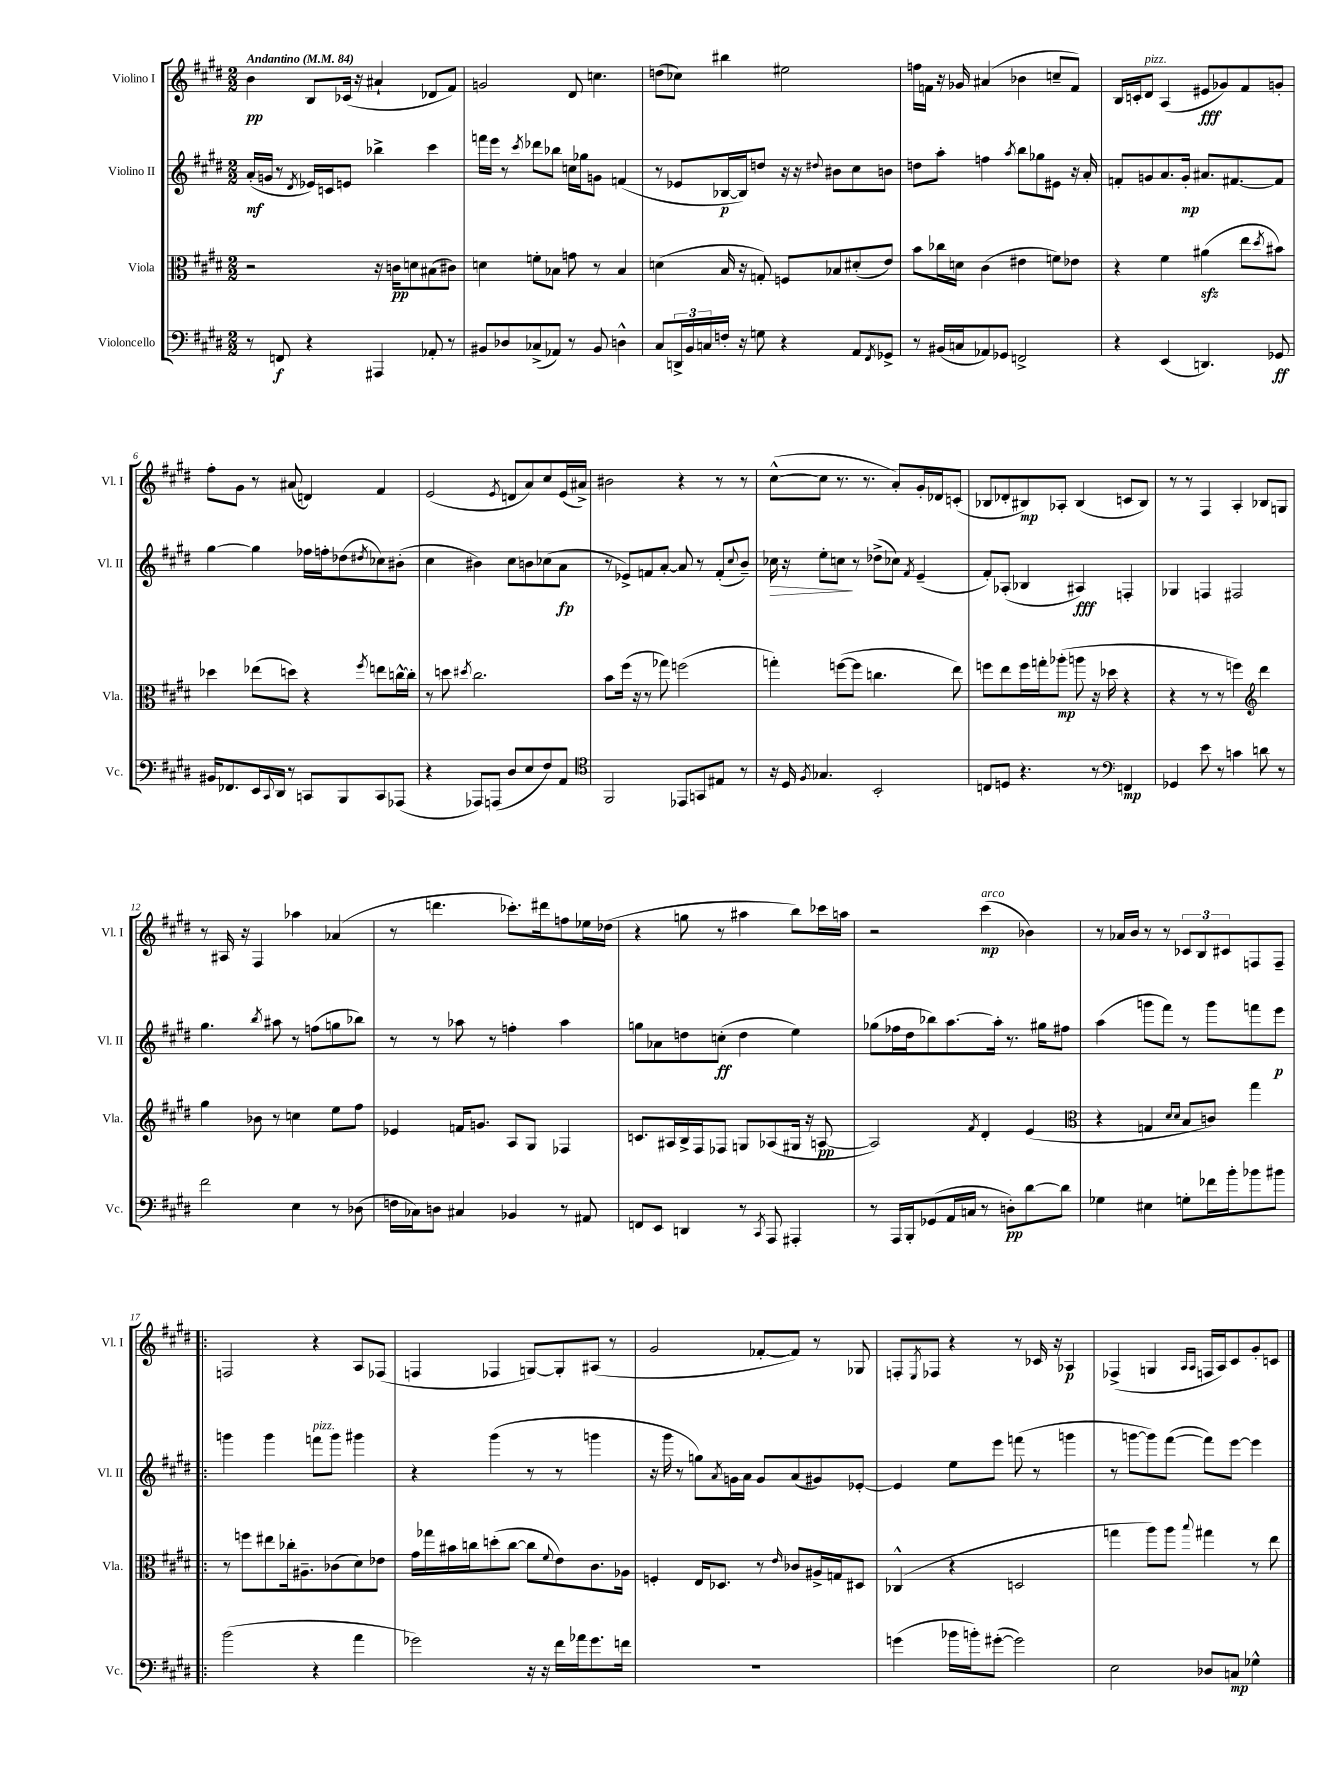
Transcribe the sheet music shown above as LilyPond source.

<<
\new StaffGroup <<
\new Staff = "s0" \with { instrumentName = "Violino I" shortInstrumentName = "Vl. I" } {
    \clef treble \key e \major \numericTimeSignature \time 2/2 \tempo "Andantino" 4 = 84
    b'4\pp b8 ces'16( r16 ais'4-! des'8 fis'8) |
    g'2 dis'8 c''4. |
    d''8( ces''8) bis''4 eis''2 |
    f''16 f'16 r16 ges'16 ais'4( bes'4 c''8-- f'8) |
    b16 c'16-. dis'8^\markup { \italic "pizz." } a4( eis'8\fff ges'8) fis'8 g'8-. |
    fis''8-. gis'8 r8 ais'8( d'4) fis'4 |
    e'2( \acciaccatura { e'8 } d'8 a'8) cis''8 e'16( ais'16->) |
    bis'2 r4 r8 r8 |
    cis''8~-^( cis''8 r8. r8. a'8-.) gis'16-. des'16 c'8-.( |
    bes8 des'8-. bis8\mp) aes8-. bis4( c'8 bis8) |
    r8 r8 fis4 a4-. bes8 g8 |
    r8 ais16 r16 fis4 aes''4 aes'4( |
    r8 d'''4. ces'''8.-.) dis'''16 f''8 ees''16 des''16( |
    r4 g''8 r8 ais''4 b''8) ces'''16 a''16 |
    r2 cis'''4\mp^\markup { \italic "arco" }( bes'4) |
    r8 aes'16 b'16 r8 r8 \tuplet 3/2 { ces'8 b8 cis'8 } f8 f8-- |
    \bar ".|:" f2 r4 a8 fes8( |
    f4 fes4 g8~) g8-. ais8( r8 |
    gis'2 fes'8~-. fes'8) r8 ges8 |
    f8-. \acciaccatura { e8 } fes8 r4 r8 ces'16 r16 aes4\p |
    fes4->( g4 \grace { a16 a16 } f16 a16) cis'8 gis'8-. c'8 \bar "|." |
}
\new Staff = "s1" \with { instrumentName = "Violino II" shortInstrumentName = "Vl. II" } {
    \clef treble \key e \major \numericTimeSignature \time 2/2
    a'16-.\mf( g'16 r8 \acciaccatura { dis'8 } ees'16) c'16 e'8 bes''4-> cis'''4 |
    f'''16 e'''16 r8 \acciaccatura { cis'''8 } des'''8 bes''8 c''16 ges''16 g'8 f'4( |
    r8 ees'8 bes16~\p bes16) d''8 r16 r16 \appoggiatura { dis''8 } bis'8 cis''8 b'8 |
    d''8 a''8-. f''4 \acciaccatura { a''8 } b''8 ges''8 eis'8 r16 a'16-. |
    f'8-. g'8 a'8. g'16-.\mp ais'8. fis'8.~ fis'8 |
    gis''4~ gis''4 fes''16 f''16-. des''8( \acciaccatura { dis''8 } ces''8) bis'8-.( |
    cis''4 bis'4) cis''8 b'8 ces''8( a'8\fp |
    r8 ees'8->) f'8 a'8~-. a'8 r8 f'8-.( \appoggiatura { cis''8 } b'8--) |
    ces''16\> r16 e''8-. c''8\! r8 des''8->( ces''8) \acciaccatura { fis'8 } e'4--( |
    fis'8-.) aes8-.( bes4 ais4\fff) f4-. |
    ges4 f4 fis2 |
    gis''4. \acciaccatura { b''8 } ais''8 r8 f''8( g''8 bes''8) |
    r8 r8 aes''8 r8 f''4-. aes''4 |
    g''8 aes'8 d''8 c''8-.\ff( d''4 e''4) |
    ges''8( fes''16 dis''16 bes''8) a''8.~ a''16-. r8. gis''16 fis''8 |
    a''4( g'''8 fis'''8) r8 g'''8 f'''8 e'''8\p |
    \bar ".|:" g'''4 g'''4 f'''8^\markup { \italic "pizz." } g'''8 gis'''4 |
    r4 gis'''4( r8 r8 g'''4 |
    r16 gis'''16 r8 g''8) \acciaccatura { a'8 } g'16 a'16 g'8 a'8( gis'8) ees'8~-. |
    ees'4 e''8 e'''8 f'''8( r8 g'''4 |
    r8 g'''8~ g'''8) fis'''8~( fis'''8) e'''8~ e'''4 \bar "|." |
}
\new Staff = "s2" \with { instrumentName = "Viola" shortInstrumentName = "Vla." } {
    \clef alto \key e \major \numericTimeSignature \time 2/2
    r2 r16 c'16\pp d'8 bis8( cis'8) |
    d'4 f'8-. bes8 g'8 r8 bes4 |
    d'4( b16 r16 g8-.) f8 bes8 dis'8-.( e'8) |
    b'8 ces''16 d'16 cis'4( eis'4 f'8) ees'8 |
    r4 fis'4 ais'4\sfz( e''8 \acciaccatura { dis''8 } bis'8) |
    des''4 ees''8( d''8) r4 \acciaccatura { fis''8 } e''8 c''16~-^ c''16-. |
    r8 d''8 \acciaccatura { dis''8 } cis''2. |
    b'8 fis''16( r16 r8 ges''8) f''2( |
    g''4-.) f''8~( f''8 c''4. e''8) |
    f''8 e''8 f''16 g''16-. aes''8-.\mp( a''8 r16 des''16 r4 |
    r4 r8 r8 f''4) \clef treble dis'''4 |
    gis''4 bes'8 r8 c''4 e''8 fis''8 |
    ees'4 f'16 g'8. a8 gis8 fes4 |
    c'8. ais16 b16-> fis16 fes8 g8 aes8( gis16 r16 a8~\pp |
    a2) \acciaccatura { fis'8 } dis'4-. e'4( |
    \clef alto r4 g4 \grace { dis'16 dis'16 } b8 c'8) gis''4 |
    \bar ".|:" r8 f''8 eis''8 ces''16-. ais8.-- ces'8( dis'8) ees'8 |
    gis'16 ges''16 bis'16 c''16 d''8-.( c''8~ c''8 \appoggiatura { fis'8 } e'8) cis'8. aes16 |
    f4-. e16 des8. r8 \grace { e'16 } ces'8 ais16-> g16 dis8 |
    ces4-^( r4 d2 |
    g''4 a''8) a''8 \appoggiatura { b''8 } gis''4 r8 e''8 \bar "|." |
}
\new Staff = "s3" \with { instrumentName = "Violoncello" shortInstrumentName = "Vc." } {
    \clef bass \key e \major \numericTimeSignature \time 2/2
    r8 f,8\f r4 ais,,4 aes,8-. r8 |
    bis,8 des8 ces8->( aes,8) r8 bis,8 d4-^ |
    cis8 \tuplet 3/2 { d,16-> b,16 c16 } f16-. r16 g8 r4 a,8 \acciaccatura { fis,8 } ges,8-> |
    r8 bis,16( c16 aes,8) ges,8 f,2-> |
    r4 e,4( d,4.) ges,8\ff |
    bis,16 fes,8. e,16 \appoggiatura { cis,8 } dis,16 r8 c,8 b,,8 c,8 aes,,8( |
    r4 aes,,8) a,,8( dis8 e8 fis8) a,8 |
    \clef tenor fis,2 ees,8 g,8 eis8 r8 |
    r16 dis16 \acciaccatura { fis8 } ges4. b,2-. |
    c8 d8 r4. r8 \clef bass f,4\mp |
    ges,4 e'8 r8 c'4 d'8 r8 |
    fis'2 e4 r8 des8( |
    f16 ces16) d8 cis4 bes,4 r8 ais,8 |
    f,8 e,8 d,4 r8 \acciaccatura { cis,8 } a,,8 ais,,4-. |
    r8 a,,16 b,,16-. ges,8( a,16 c16 r8 d8-.\pp) dis'8~ dis'8 |
    ges4 eis4 g8-. fes'16 b'16-. bes'8 bis'8 |
    \bar ".|:" b'2( r4 a'4 |
    ges'2) r16 r16 fis'16 aes'16 ges'8. f'16 |
    R1 |
    g'4( bes'16 b'16-.) gis'8~-.( gis'2) |
    e2 des8 c8\mp ges4-^ \bar "|." |
}
>>
>>
